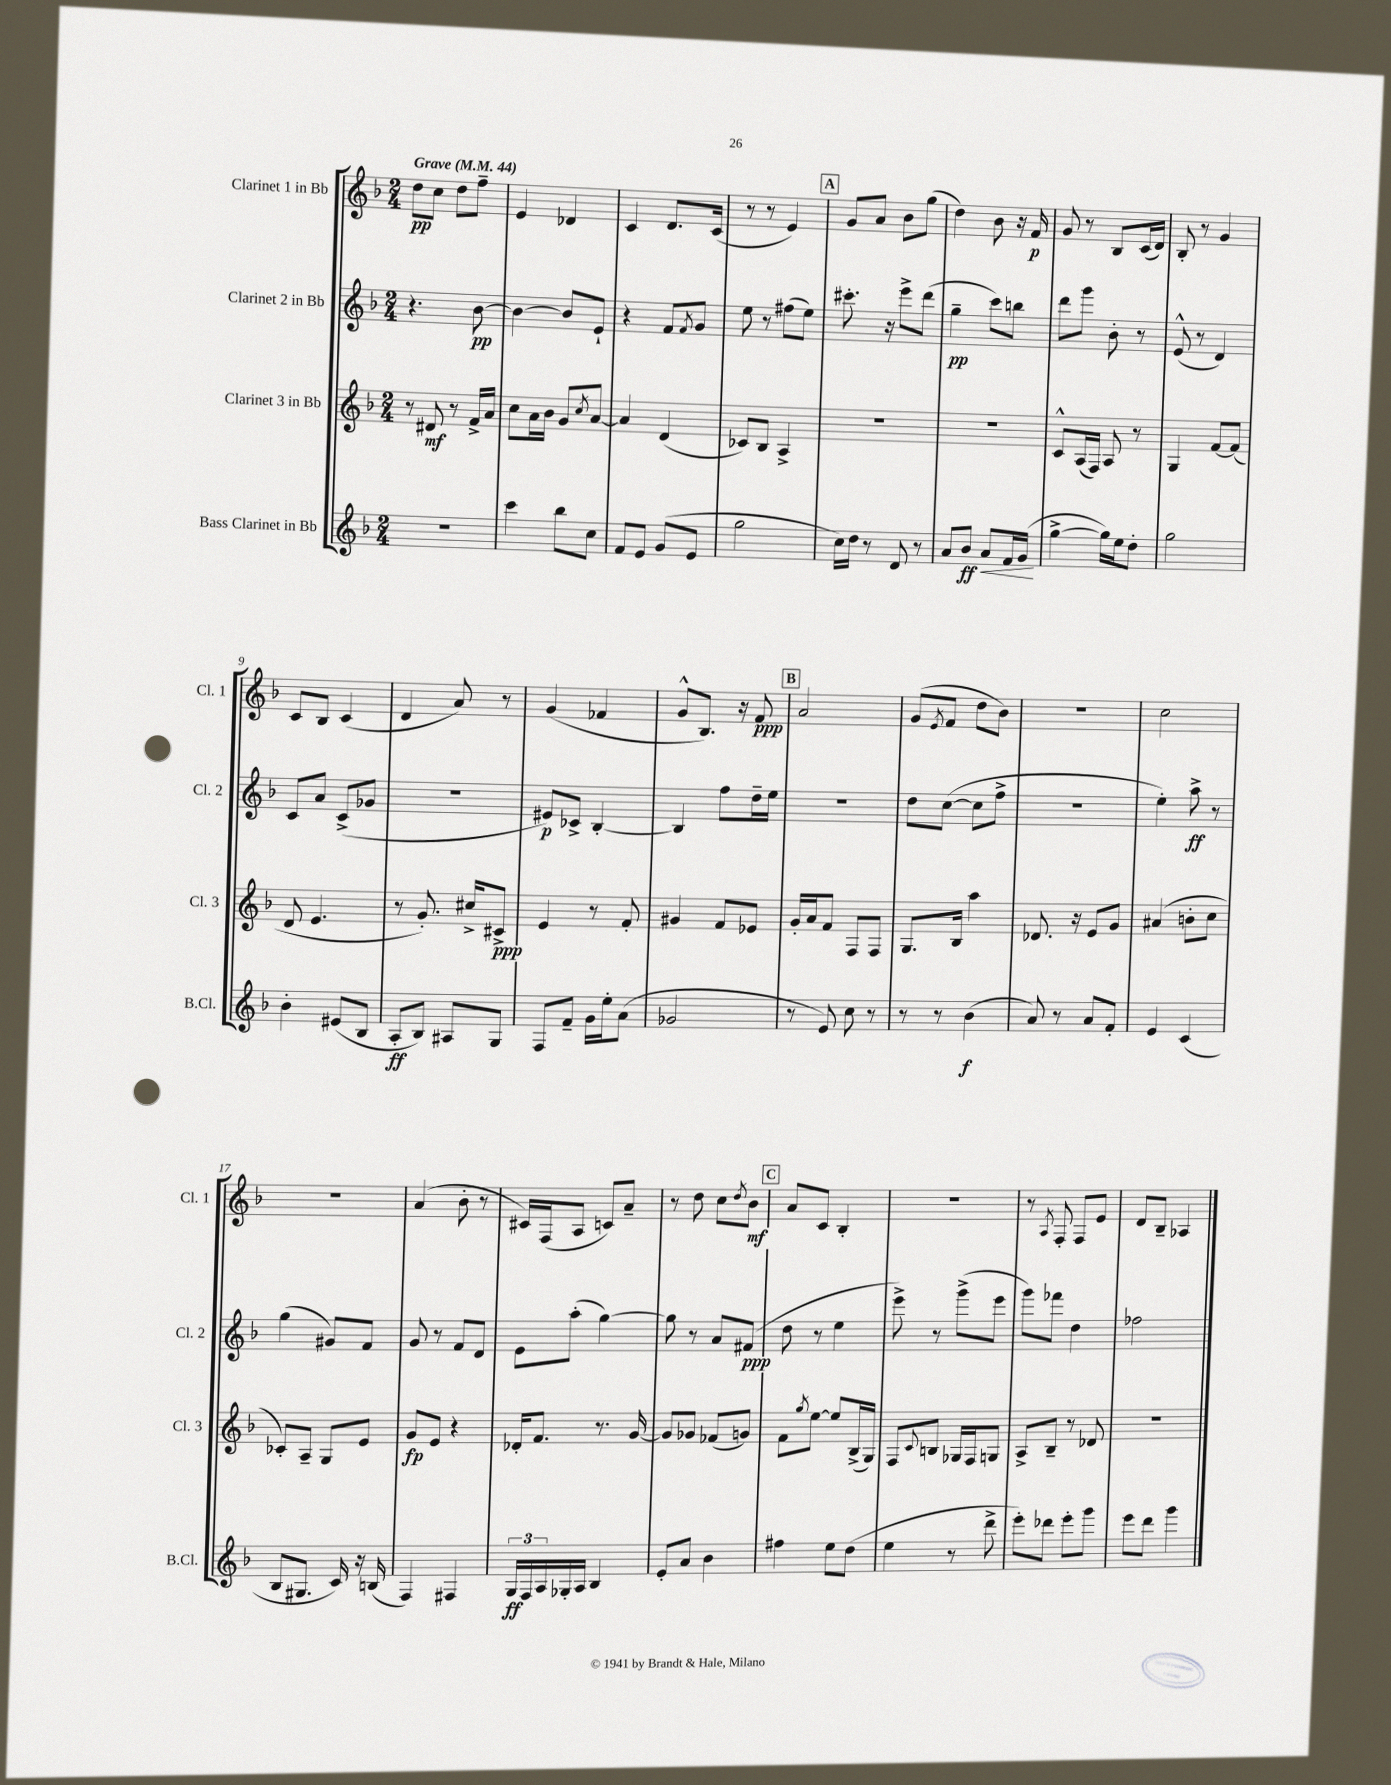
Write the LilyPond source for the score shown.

<<
\new StaffGroup <<
\new Staff = "s0" \with { instrumentName = "Clarinet 1 in Bb" shortInstrumentName = "Cl. 1" } {
    \clef treble \key f \major \numericTimeSignature \time 2/4 \tempo "Grave" 4 = 44
    d''8\pp c''8 d''8 f''8-- |
    e'4 des'4 |
    c'4 d'8. c'16( |
    r8 r8 e'4) |
    \mark \markup { \box "A" } g'8 a'8 bes'8 g''8( |
    d''4) bes'8 r16 f'16\p |
    g'8 r8 bes8 c'16( d'16) |
    bes8-. r8 g'4 |
    c'8 bes8 c'4( |
    d'4 a'8) r8 |
    g'4( fes'4 |
    g'8-^ bes8.) r16 f'8\ppp |
    \mark \markup { \box "B" } a'2 |
    g'8( \acciaccatura { e'8 } f'8 d''8 bes'8) |
    r2 |
    c''2 |
    R2 |
    a'4( bes'8-. r8 |
    cis'16) f16( a8 c'8) a'8-- |
    r8 d''8 c''8 \acciaccatura { d''8 } bes'8\mf |
    \mark \markup { \box "C" } a'8 c'8 bes4-. |
    r2 |
    r8 \acciaccatura { a8 } f8-. f8 e'8 |
    d'8 bes8-- aes4 \bar "|." |
}
\new Staff = "s1" \with { instrumentName = "Clarinet 2 in Bb" shortInstrumentName = "Cl. 2" } {
    \clef treble \key f \major \numericTimeSignature \time 2/4
    r4. bes'8~\pp |
    bes'4~ bes'8 e'8-! |
    r4 f'8 \acciaccatura { f'8 } g'8 |
    e''8 r8 fis''8( e''8) |
    \mark \markup { \box "A" } cis'''8.-. r16 e'''8-> d'''8( |
    g''4--\pp c'''8) b''8 |
    d'''8 g'''8 bes'8-. r8 |
    e'8-^( r8 d'4) |
    c'8 a'8 c'8->( ges'8 |
    r2 |
    eis'8\p) ces'8-> bes4~-. |
    bes4 f''8 d''16-- e''16 |
    \mark \markup { \box "B" } R2 |
    d''8 c''8~( c''8 f''8-> |
    r2 |
    e''4-.) a''8->\ff r8 |
    g''4( gis'8) f'8 |
    g'8 r8 f'8 d'8 |
    e'8 a''8-.( g''4~) |
    g''8 r8 a'8 fis'8\ppp( |
    \mark \markup { \box "C" } d''8 r8 e''4 |
    e'''8->) r8 g'''8->( e'''8 |
    g'''8) fes'''8 d''4 |
    fes''2 \bar "|." |
}
\new Staff = "s2" \with { instrumentName = "Clarinet 3 in Bb" shortInstrumentName = "Cl. 3" } {
    \clef treble \key f \major \numericTimeSignature \time 2/4
    r8 dis'8\mf r8 f'16-> a'16 |
    c''8 a'16 bes'16 g'8 \acciaccatura { c''8 } a'8~ |
    a'4 d'4( |
    ces'8) bes8 a4-> |
    \mark \markup { \box "A" } R2 |
    r2 |
    c'8-^ a16( f16) a8 r8 |
    g4 f'8~ f'8( |
    d'8 e'4. |
    r8 g'8.-.) cis''16-> cis'8->\ppp |
    e'4 r8 f'8-. |
    gis'4 f'8 ees'8 |
    \mark \markup { \box "B" } g'16-. a'16 f'8 f8 f8 |
    g8. bes16 a''4 |
    des'8. r16 e'8 g'8 |
    ais'4( b'8-. c''8 |
    ces'8-.) a8-- g8 e'8 |
    g'8\fp e'8 r4 |
    des'16-. f'8. r8. g'16~ |
    g'8 ges'8 fes'8( g'8) |
    \mark \markup { \box "C" } f'8 \acciaccatura { g''8 } e''8~ e''8 bes16->( g16) |
    f8 \appoggiatura { c'8 } b8 ges16 f16 g8 |
    a8-> bes8-- r8 des'8 |
    R2 \bar "|." |
}
\new Staff = "s3" \with { instrumentName = "Bass Clarinet in Bb" shortInstrumentName = "B.Cl." } {
    \clef treble \key f \major \numericTimeSignature \time 2/4
    R2 |
    c'''4 bes''8 c''8 |
    f'8 e'8 g'8( e'8 |
    g''2 |
    \mark \markup { \box "A" } c''16) d''16 r8 d'8 r8 |
    a'8 bes'8\ff a'8\< f'16 g'16\!( |
    g''4~-> g''16) e''16 d''8-. |
    g''2 |
    bes'4-. eis'8( bes8 |
    a8-.\ff bes8) ais8 g8 |
    f8 f'8-- g'16 e''16-. a'8( |
    ges'2 |
    \mark \markup { \box "B" } r8 e'8) c''8 r8 |
    r8 r8 bes'4\f( |
    a'8) r8 a'8 f'8-. |
    e'4 c'4( |
    bes8 gis8. c'16) r16 b16( |
    f4) fis4 |
    \tuplet 3/2 { g16\ff f16 a16 } ges16-. a16 bes4 |
    e'8-. a'8 bes'4 |
    \mark \markup { \box "C" } fis''4 e''8 d''8( |
    e''4 r8 d'''8-> |
    e'''8-.) des'''8 e'''8-. g'''8 |
    e'''8 d'''8 g'''4 \bar "|." |
}
>>
>>
